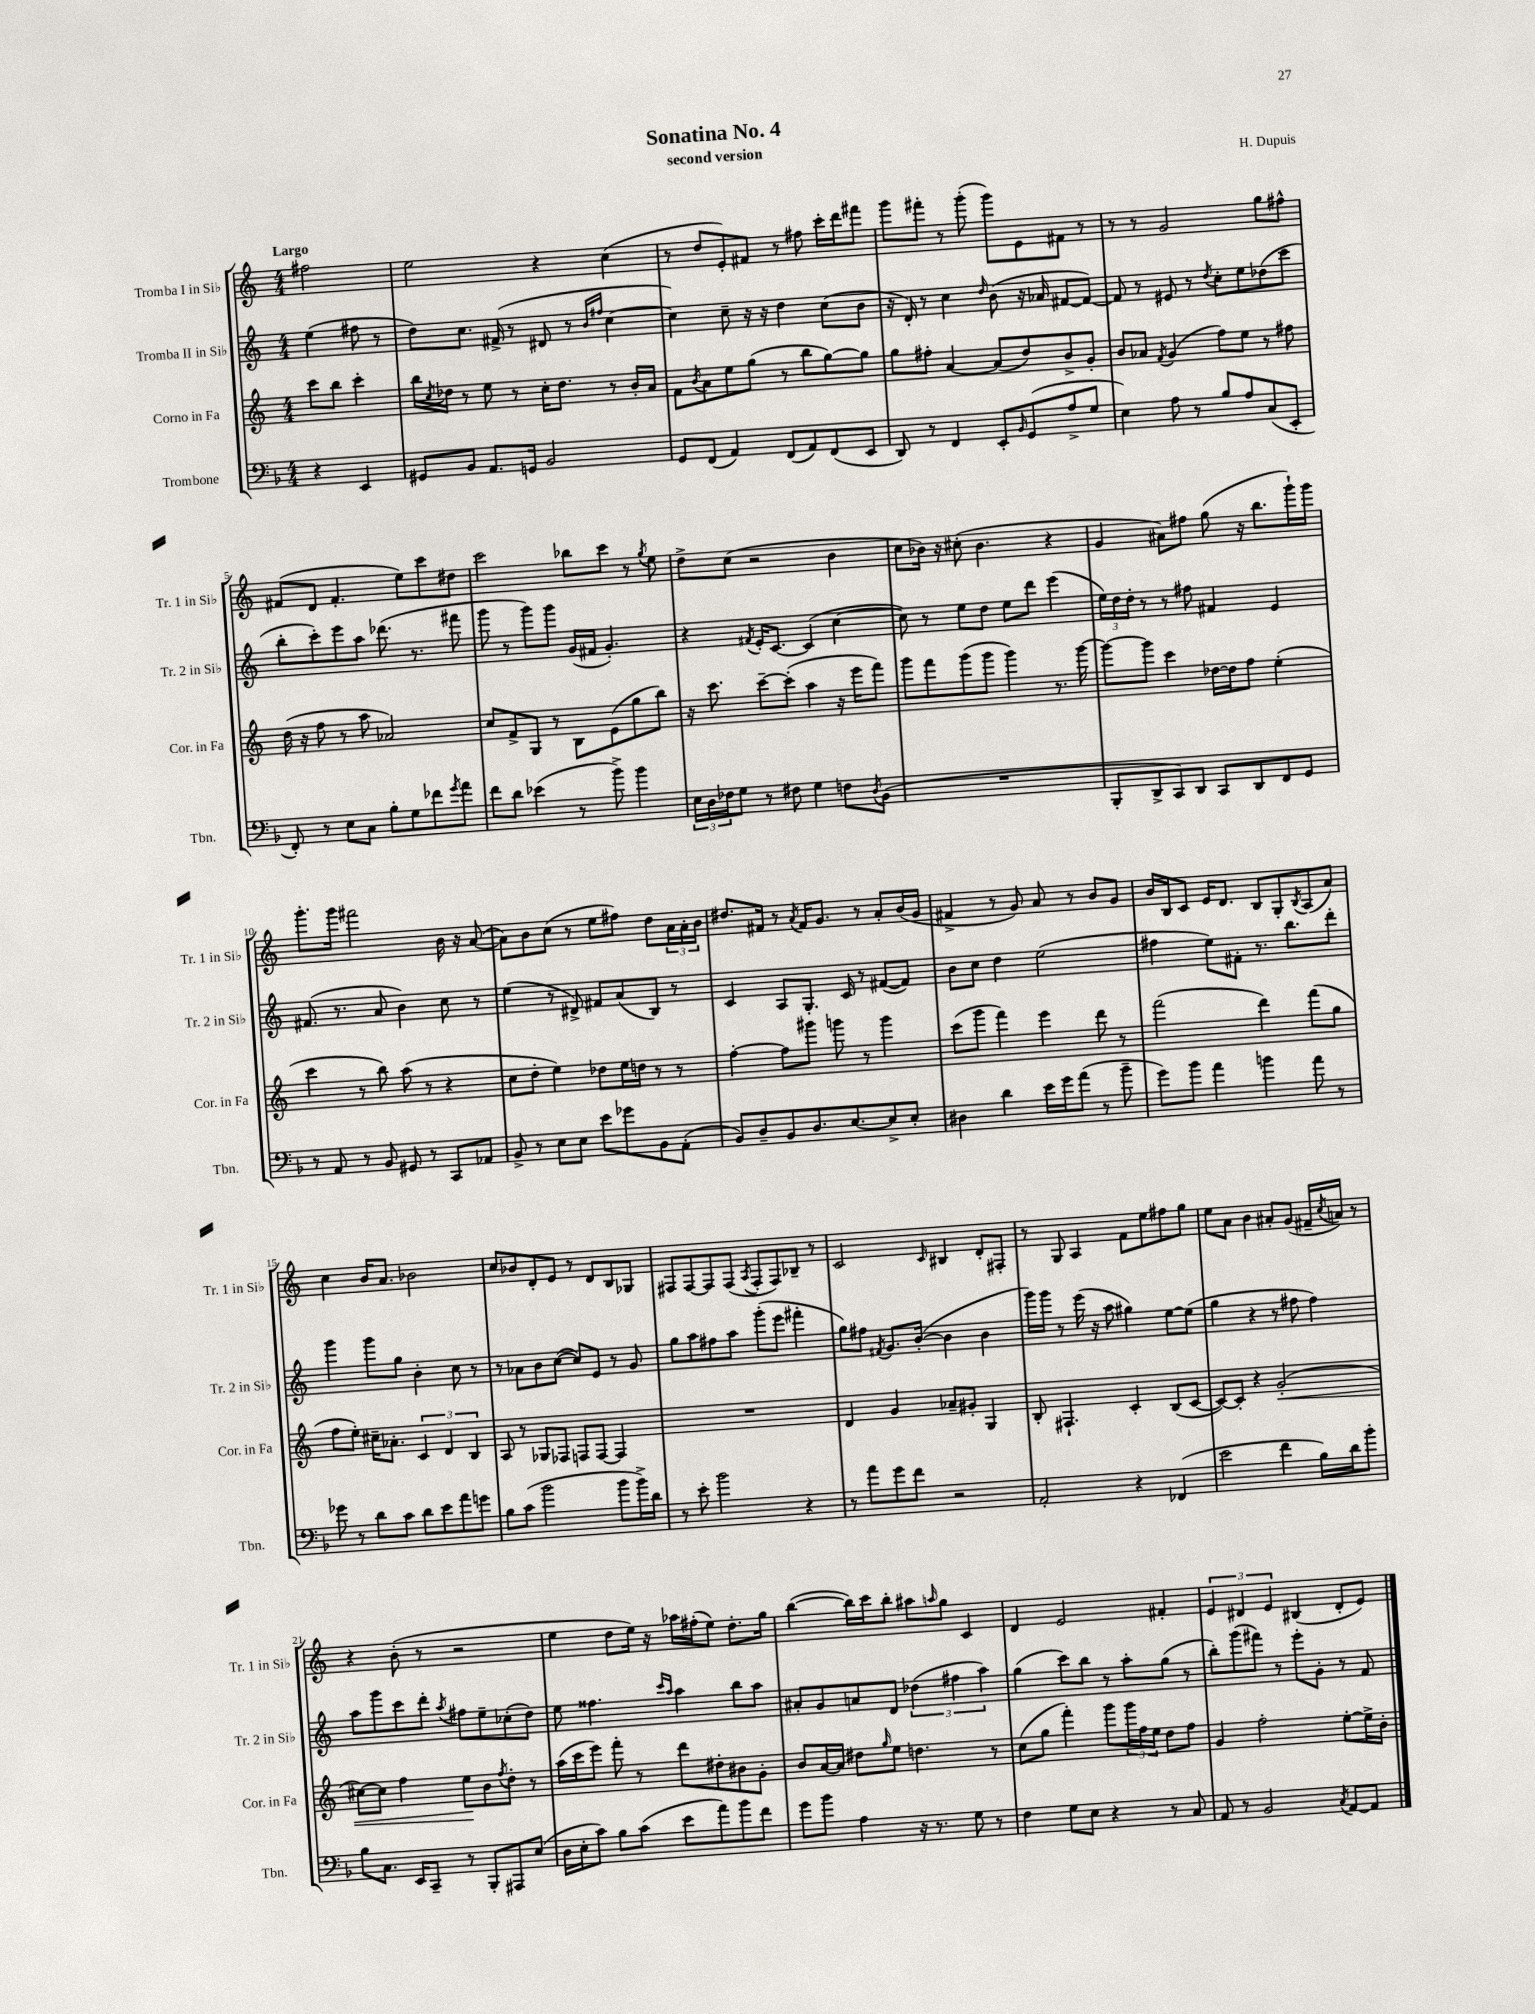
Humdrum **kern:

**kern	**kern	**dynam	**kern	**kern
*part4	*part3	*part3	*part2	*part1
*staff4	*staff3	*staff3	*staff2	*staff1
*I"Trombone	*I"Corno in Fa	*	*I"Tromba II in Si♭	*I"Tromba I in Si♭
*I'Tbn.	*I'Cor. in Fa	*	*I'Tr. 2 in Si♭	*I'Tr. 1 in Si♭
*clefF4	*clefG2	*	*clefG2	*clefG2
*k[b-]	*k[]	*	*k[]	*k[]
*M4/4	*M4/4	*	*M4/4	*M4/4
=	=	=	=	=
!	!	!	!	!LO:TX:a:B:t=Largo
4r	8ccc\L	.	(4ee\	2ff#X\
.	8bb\J	.	.	.
4EE/	4ccc'\	.	8ff#X\	.
.	.	.	8r	.
=1	=1	=1	=1	=1
8GG#X/L	16bb\LL	.	8dd\L)	2ee\
.	8qcc/	.	.	.
.	16dd-X\JJ	.	.	.
8BB-/J	8r	.	8.cc\J	.
8.AA/L	8ee\	.	.	.
.	.	.	(16f#X^/	.
.	8r	.	8r	.
16GGn/Jk	.	.	.	.
2BB-/	16cc'\KL	.	8d#X/	4r
.	8.dd-\J	.	.	.
.	.	.	8r	.
.	.	.	16qqb/LL	.
.	.	.	16qqff#X/JJ	.
.	8r	.	[4cc\	(4cc\
.	16b'/LL	.	.	.
.	16a/JJ	.	.	.
=2	=2	=2	=2	=2
8GG/L	8f\L	.	4cc\])	8r
.	8qb/	.	.	.
(8FF/J	8a\	.	.	8dd/L
4AA/)	8ee\	.	8cc~\	8e'/)
.	(8gg\J	.	16r	8f#X/J
.	.	.	16r	.
(8FF/L	8r	.	4dd\	8r
8AA/)	8bb\L	.	.	8ff#X\
(8FF/	[8gg\)	.	(8cc\L	16ccc'\LL
.	.	.	.	16ddd\J
8EE/J	8gg\J]	.	8b\J	8fff#X\J
=3	=3	=3	=3	=3
8DD/)	8gg\L	.	16r	8ggg\L
.	.	.	16d'/)	.
8r	8ff#X'\J	.	8r	8fff#X'\J
4FF/	[4a/	.	4cc\	8r
.	.	.	.	(8ggg'\
.	.	.	16qqdd/	.
8EE'/L	(8a/L]	.	(8b\	8ggg\L)
16qqBB-/	.	.	.	.
(8GG/	8dd/)	.	16r	8e\
.	.	.	16a-X/	.
8A^/	8b^/	.	[8f#X/L	8f#X\J
8G/J	8g'/J	.	8f#/J_)	8r
=4	=4	=4	=4	=4
4E\)	8b/L	.	8f#/]	8r
.	8a-X/J	.	8r	8r
.	8qf/	.	.	.
8A\	(4g/	.	8e#X/	2g/
8r	.	.	8r	.
.	.	.	8qdd/	.
8B-/L	8ff\L)	.	8cc'\L	.
8A/	8ee\J	.	8ee\	.
(8C/	8r	.	(8dd-X\	8gg\L
8EE'/J	8ff#X\	.	8ccc\J	8ff#X^^\J
!!LO:LB:g=z
=5	=5	=5	=5	=5
8FF'/)	(16dd\	.	8bb'\L	(8f#X/L
.	16r	.	.	.
8r	8ff\	.	8ccc'\)	8d/J
8E\L	8r	.	8eee\	4.f#'/
8C\J	8aa\	.	8aa\J	.
8B-'\L	2a-X/)	.	(8.ddd-X\	.
8G\	.	.	.	8ee\L)
.	.	.	8.r	.
8f-X\	.	.	.	8ccc\
8qg/	.	.	.	.
8a\J	.	.	8fff#X\	8dd#X\J
=6	=6	=6	=6	=6
8f\L	8cc/L	.	8ggg\	2ccc\
8d\J	8f^/	.	8r	.
(4e-X\	8G/J	.	8ggg\L)	.
.	8r	.	8ggg\J	.
8r	8B\L	.	(16g/LL	8bb-X\L
.	.	.	16f#X/JJ	.
8b-^\)	(8e\	.	4.g'/)	8ccc\J
4b-\	8gg\	.	.	8r
.	.	.	.	8qgg/
.	8bb\J)	.	.	8ee\
=7	=7	=7	=7	=7
24E\LL	16r	.	4r	8dd^\L
24D\	.	.	.	.
.	8.ccc\	.	.	.
24F-X\J	.	.	.	.
8G\J	.	.	.	(8cc\J
.	.	.	8qf#X/	.
8r	[8ccc~\L	.	16e'/KL	2r
.	.	.	[8.c/J	.
8F#X\	(8ccc'\J]	.	.	.
4G\	4aa\	.	(4c/]	.
8Fn\L	16r	.	[4cc\	4b\
.	16eee\KL	.	.	.
8qD/	.	.	.	.
(8BB-\J	8fff\J)	.	.	.
=8	=8	=8	=8	=8
1r	8ggg\L	.	8cc\])	8cc\L
.	8fff\	.	8r	16b-X\Jk)
.	.	.	.	16r
.	(8ggg\	.	8ee\L	(8cc#X'\
.	8ggg\J	.	8dd\J	4.b-\
.	4ggg\)	.	8ee\L	.
.	.	.	8ddd\J	.
.	8.r	.	(4eee\	4r
.	[16ggg\	.	.	.
=9	=9	=9	=9	=9
8BBB-'/L	8ggg\L_	.	24ee\LL)	4g/
.	.	.	24dd\	.
.	.	.	24dd'\JJ	.
8DD^/	8ggg\J]	.	8r	.
8CC/)	4ccc\	.	8r	8a#X\L)
8DD/J	.	.	8ff#X\	8ff#X\J
8CC/L	[16dd-X\LL	.	4f#X/	(8gg\
.	16dd-\J]	.	.	.
8DD/	8ff\J	.	.	16r
.	.	.	.	8.bb\L
8FF/	(4ee'\	.	4e/	.
8GG/J	.	.	.	16ggg`\L)
.	.	.	.	16ggg\JJ
!!LO:LB:g=z
=10	=10	=10	=10	=10
8r	4ccc\	.	(8.f#X/	8.ggg'\L
8AA/	.	.	.	.
.	.	.	8.r	16ggg\Jk
8r	8r	.	.	2fff#X\
8BB-/	8bb\)	.	8a/	.
8GG#X/	(8aa\	.	4b\)	.
8r	8r	.	.	.
8CC/L	4r	.	8cc\	16b\
.	.	.	.	16r
8AA-X/J	.	.	8r	([8a/
=11	=11	=11	=11	=11
8BB-^/	8cc\L	.	(4ee\	8a\L])
8r	8dd'\J	.	.	8b\
8E\L	4ee\)	.	8r	(8cc\J
8E\J	.	.	8d#X^/)	8r
8e\L	8dd-X\L	.	8f#X/L	8ee\L
8g-X\	16ee\L	.	(8a/	8ff#X\J)
.	16ddn\JJ	.	.	.
8BB-\	8r	.	8B/J)	8dd\L
(8AA'\J	8r	.	8r	24a\L
.	.	.	.	24a'\
.	.	.	.	24b\JJ
=12	=12	=12	=12	=12
8BB-/L)	[4ff'\	.	4c/	8.dd#X/L
8D~/	.	.	.	.
.	.	.	.	16f#X/Jk
8BB-/	8ff\L]	.	8A/L	8r
.	.	.	.	8qa/
8.D/	8ggg#X\J	.	8.G'/J	16f#/KL
.	.	.	.	8.g/J
.	8gggn\	.	.	.
[8.E/	.	.	16c/	.
.	8r	.	8r	8r
8E^/]	4ggg\	.	([8f#X/L	8a'/L
8E'/J	.	.	8f#/J])	(16b/L
.	.	.	.	16g/JJ
=13	=13	=13	=13	=13
4D#X\	(8ccc\L	.	8b\L	4f#X^/
.	8ggg\J	.	8cc\J	.
4d\	4fff\)	.	4dd\	8r
.	.	.	.	8g/)
16e\LL	4eee\	.	(2ee\	8a/
16g\J	.	.	.	.
(8a\J	.	.	.	8r
8r	8ddd\	.	.	8b/L
8b-~\	8r	.	.	8g/J
=14	=14	=14	=14	=14
8g\L)	(2fff\	.	4ff#X\	16b/LL
.	.	.	.	16B/J
8b-\J	.	.	.	8c/J
4a\	.	.	8ee\L)	16e/KL
.	.	.	.	8.d/J
.	.	.	8f#X'\J	.
4bn\	4ddd\)	.	8.r	8B/L
.	.	.	.	8G'/
.	.	.	8.bb\L	.
.	.	.	.	8qB/
8a\	(8fff\L	.	.	(8A/
8r	8gg\J	.	8ddd'\J	8a/J)
!!LO:LB:g=z
=15	=15	=15	=15	=15
8g-X\	8ff\L	.	4ggg\	4cc\
8r	8ee'\J)	.	.	.
8d\L	16cc#X~\KL	.	8ggg\L	16b/KL
.	8.a-X'\J	.	.	8.a/J
8c\J	.	.	8gg\J	.
8d\L	6c/	.	4b'\	2b-X\
8e\	.	.	.	.
.	6d/	.	.	.
8a\	.	.	8cc\	.
.	6B/	.	.	.
8gn\J	.	.	8r	.
=16	=16	=16	=16	=16
8B-\L	8A/	.	8r	8cc/L
(8c\J	8r	.	8a-X\L	8b-X/
2b-\	8G-X/L	.	8b\	8d'/
.	8F-X/J	.	([8cc\J	8e/J
.	8Fn/L	.	8cc/L])	8r
.	[8F/J	.	8e/J	8d/L
8b-\L	4F/]	.	8r	8B/
16b-^\L)	.	.	8g/	8G-X/J
16d\JJ	.	.	.	.
=17	=17	=17	=17	=17
8r	1r	.	8gg\L	8F#X/L
8e'\	.	.	8aa\	[8F#/
2b-\	.	.	8ff#X\	8F#/]
.	.	.	8aa\J	(8F#/J
.	.	.	.	8qA/
.	.	.	(8ggg'\L	8F#'/L
.	.	.	8eee\J	8F#/)
4r	.	.	4fff#X'\	8B-X~/J
.	.	.	.	8r
=18	=18	=18	=18	=18
8r	4d/	.	8gg\L)	2c/
8a\L	.	.	8ff#X\J	.
.	.	.	8qf#X/	.
8g\	4g/	.	8.g/L	.
8f\J	.	.	.	.
.	.	.	([16b'/Jk	.
.	.	.	.	16qqc/
2r	8a-X~/L	.	4b\]	4B#X/
.	8g#X'/J	.	.	.
.	4G/	.	4b\	8d'/L
.	.	.	.	8F#X'/J
=19	=19	=19	=19	=19
2AA'/	8B'/	.	16ggg\LL)	8r
.	.	.	16ggg\JJ	.
.	4.F#X`/	.	8r	8G/
.	.	.	(16eee\	4A/
.	.	.	16r	.
.	.	.	8aa\	.
4r	4c'/	.	4gg#X\)	8f\L
.	.	.	.	8ee\
(4FF-X/	(8B/L	.	[8ee\L	8ff#X\
.	[8c/J	.	(8ee\J]	8gg\J
=20	=20	=20	=20	=20
2e\	8c/L_)	.	4gg\	8ee\L
.	8c'/J]	.	.	8a\J
.	4r	.	4r	4b\
!	!	!LO:HP:b	!	!
4f\	(2g'/	<	8r	8a#X'/L
.	.	.	8ff#X\	(8g/J
16B-\LL)	.	.	4ff#\)	16f#X~/LL
.	.	.	.	8qcc/
16d\J	.	.	.	16an/JJ)
8b-'\J	.	.	.	8r
!!LO:LB:g=z
=21	=21	=21	=21	=21
8B-\L	[8cc#X\L)	.	8aa\L	4r
8.C\J	8cc#\J]	.	8ggg\	.
.	4ff\	.	8ccc\	(8b'\
16EE/KL	.	.	.	.
8CC~/J	.	.	8ddd'\J	8r
.	.	.	8qaa/	.
8r	8ee\L	.	8ff#X\L	2r
8BBB-'/L	8b\	[	8ee~\	.
.	8qff/	.	.	.
8AAA#X/	8dd'\J	.	(8cc-X'\	.
(8E/J	8r	.	8dd\J)	.
=22	=22	=22	=22	=22
16D\LL	(16aa\LL	.	8ee\	4ee\
16E'\J	16ccc\J	.	.	.
8c\J)	8eee\J)	.	4.ff##X\	.
8B-\L	8fff'\	.	.	8dd\L
(8c\J	8r	.	.	16ee\Jk)
.	.	.	.	16r
.	.	.	16qqccc/LL	.
.	.	.	16qqaa/JJ	.
8e\L	8ddd\L	.	4aa\	16aa-X\LL
.	.	.	.	(16ff#X'\J
8a\)	8dd#X'\	.	.	8ee\J)
8b-\	8b#X\	.	8bb\L	8.dd'\L
8f\J	8g'\J	.	8aa\J	.
.	.	.	.	16gg\Jk
=23	=23	=23	=23	=23
8g\L	8b/L	.	8a#X'/L	([4bb\
8b-\J	[16a/L	.	8g/	.
.	16a/JJ]	.	.	.
4A\	8dd#X\L	.	8an/	16bb\LL])
.	.	.	.	16ccc\J
.	16qqgg/	.	.	.
.	8ee\J	.	8d/J	8bb'\J
16r	4.ddn\	.	(6dd-X\	8aa#X\L
8.r	.	.	.	.
.	.	.	.	16qqaan/
.	.	.	.	8gg\J
.	.	.	6ff#X\	.
8G\	.	.	.	4c/
.	.	.	6aa\)	.
8r	8r	.	.	.
=24	=24	=24	=24	=24
4F\	(8cc\L	.	(4gg\	4d/
.	8gg\J	.	.	.
8G\L	4fff'\)	.	8ccc\L)	2e/
8E\J	.	.	8bb\J	.
4r	8ggg\L	.	8r	.
.	24ggg\L	.	8aa'\L	.
.	24ff\	.	.	.
.	24ee\JJ	.	.	.
8r	8dd\L	.	(8gg\J	4f#X'/
8C/	8ff\J	.	8r	.
=25	=25	=25	=25	=25
8AA/	4g/	.	8bb'\L)	6e/
8r	.	.	(8ggg\	.
.	.	.	.	6d#X/
2BB-/	2ff'\	.	8fff#X\J)	.
.	.	.	.	6e/
.	.	.	8r	.
.	.	.	8eee'\L	(4B#X/
.	.	.	8g'\J	.
8qC/	.	.	.	.
[8AA/L	[8ee'\L	.	8r	8d#'/L
8AA/J]	16ee^\L]	.	8f/	8e/J)
.	16b'\JJ	.	.	.
==	==	==	==	==
*-	*-	*-	*-	*-
